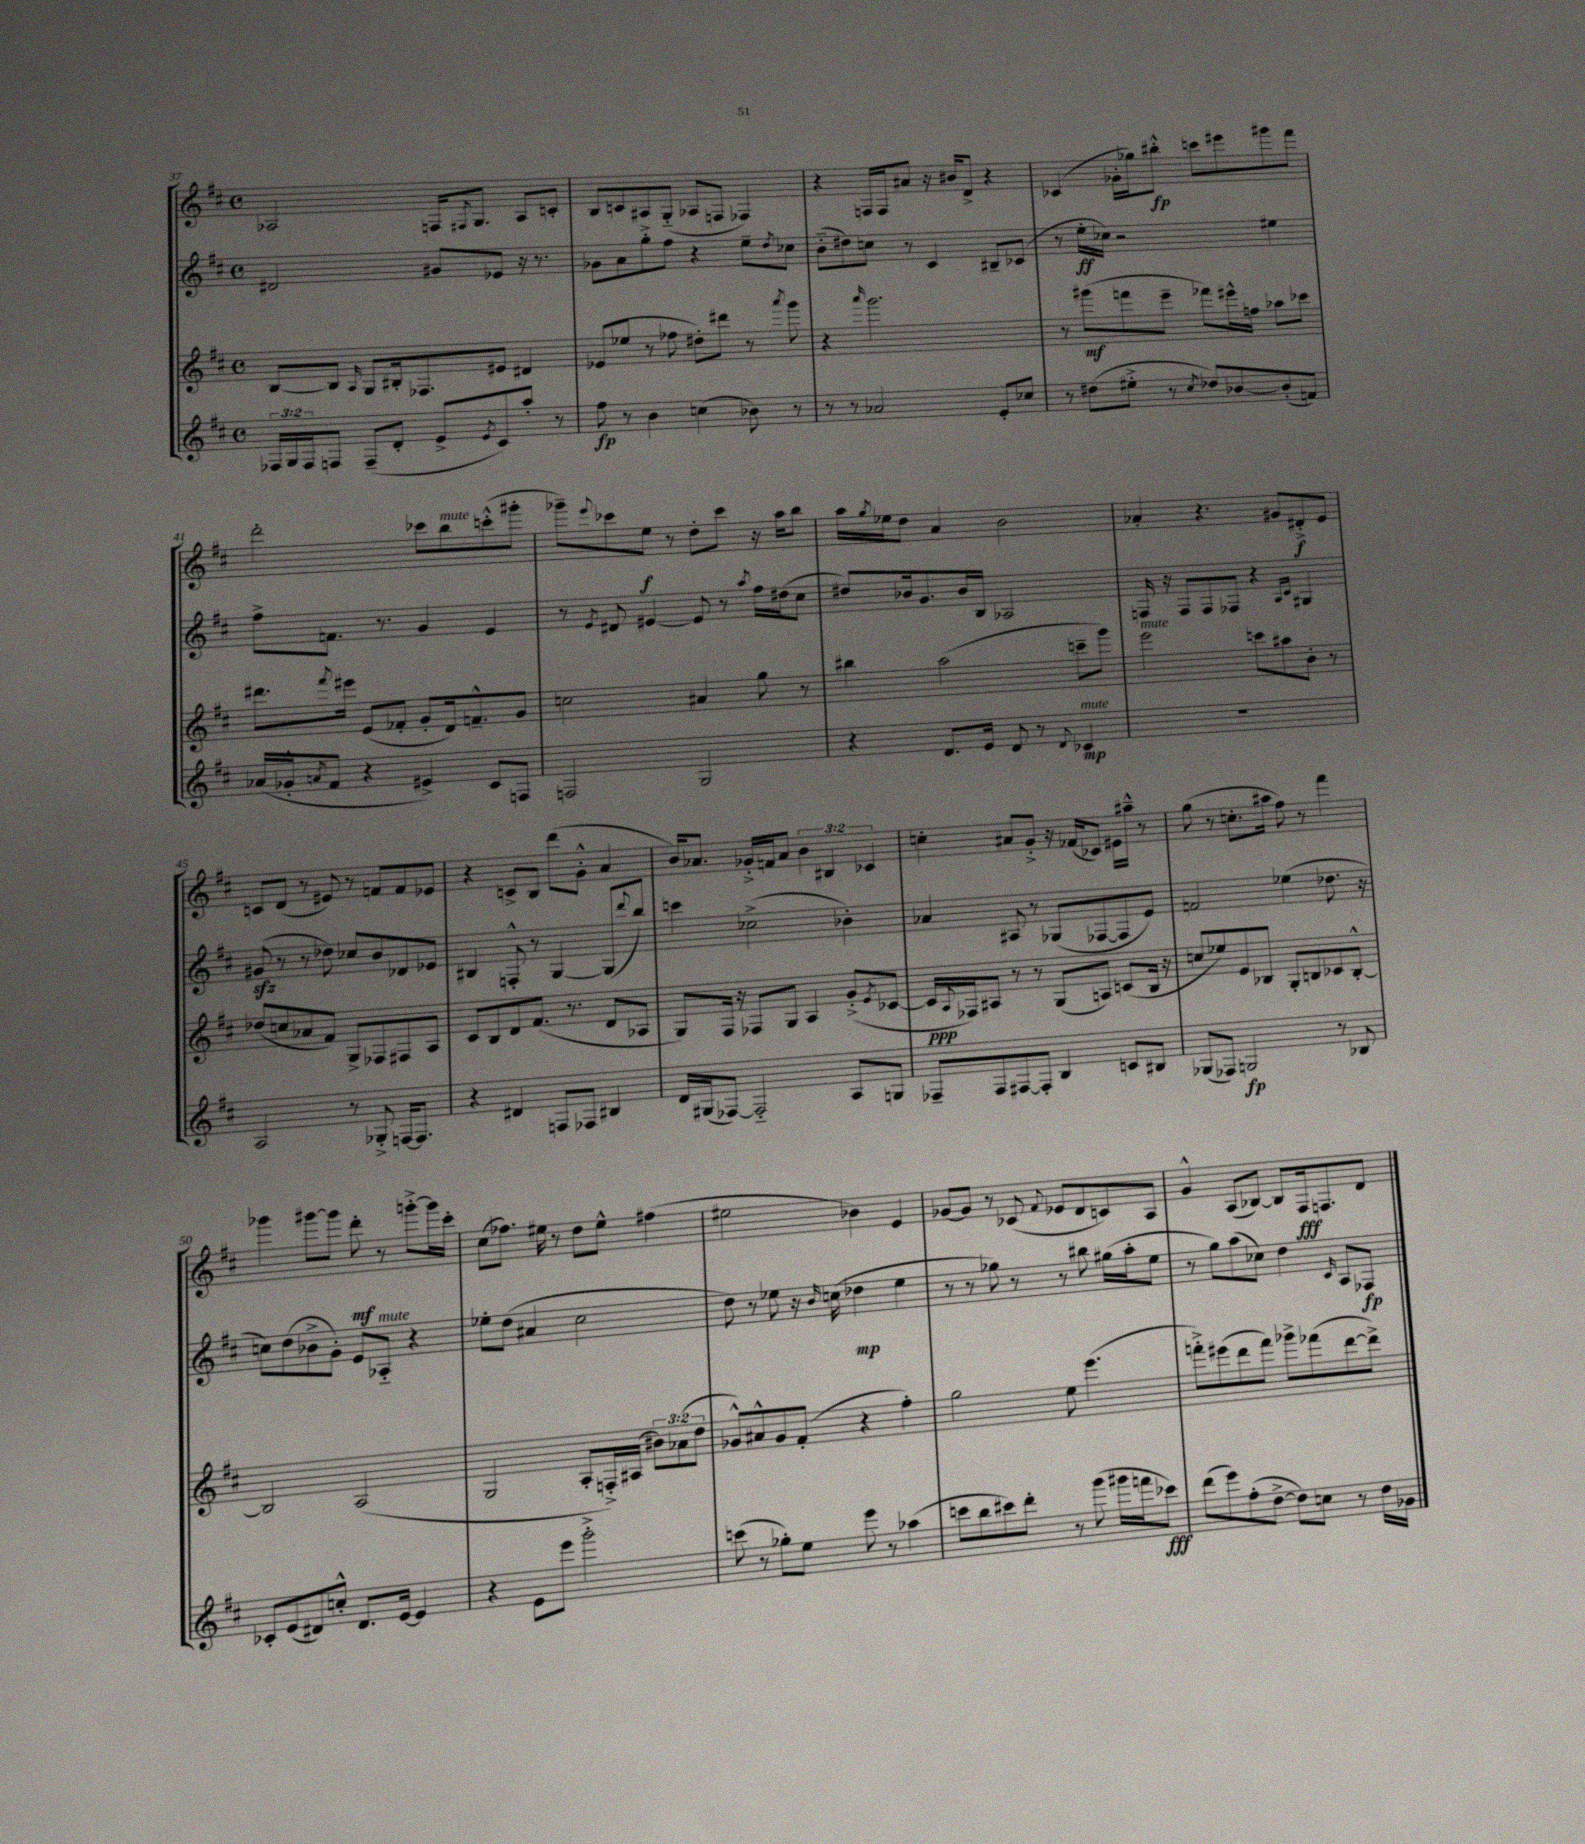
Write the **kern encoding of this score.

**kern	**kern	**kern	**kern
*staff4	*staff3	*staff2	*staff1
*clefG2	*clefG2	*clefG2	*clefG2
*k[f#c#]	*k[f#c#]	*k[f#c#]	*k[f#c#]
*M4/4	*M4/4	*M4/4	*M4/4
*met(c)	*met(c)	*met(c)	*met(c)
24F-	[8B	2d#	2A-
24G	.	.	.
24F-	.	.	.
8F	8B]	.	.
.	16qqA	.	.
(8F~	8G	.	.
8d'	16B#'	.	.
.	8.F-	.	.
8e^	.	8g#	16F
.	.	.	8qF#
.	.	.	8.G
8qe	.	.	.
8c#)	8e#	8e-	.
8aa'	4d#	16r	8A-
.	.	8.r	.
8r	.	.	8c'
=	=	=	=
8ff#	(8e-	8g-	8B
8r	8ee-	8a	8c
4b	8r	8gg'^	8A#
.	8ff-	8ff#	(8G'~
(4cc	8dd#')	4r	8A-
.	8ddd#	.	8F
8b-)	8r	8ee~	4F-)
.	8qaaa	8qdd	.
8r	8ggg	8cc-	.
=	=	=	=
8r	4r	(8b'~	4r
8r	.	8dd#)	.
.	16qqaaa	.	.
2a-	2.ggg	8cc	16F
.	.	.	16F
.	.	8r	8a#
.	.	4c#	16r
.	.	.	16b#
.	.	.	8d^
8e'	.	8B#~	4r
8cc-	.	(8c-	.
=	=	=	=
8r	8r	8r	(4c-
(8dd#	(8ggg#	16ee'	.
.	.	16cc-)	.
8ee#'^	8fff	2r	16g-'
.	.	.	16gg-)
8r	8eee~	.	8bb#'^^
8qcc#	.	.	.
8dd-)	8fff-)	.	8ccc
[8b-	16eee#^^	.	8eee#
.	16ff	.	.
(8b-']	8aa-	4ee#	8ggg#
8f)	8ccc-	.	8fff#
=	=	=	=
(16a-	8.ddd#	8ff#^	2ddd'
16g-'^^	.	.	.
8qa	.	.	.
8f#	.	8.f	.
.	8qfff#	.	.
.	16eee#	.	.
4r	(8e	.	.
.	.	8.r	.
.	8f-'	.	.
4e#^)	8g'	4g	8ccc-
.	16d)	.	8bb
.	8.f~^^	.	.
8c#	.	4e	(8ccc'^^
8F	8g	.	8ggg#'
=	=	=	=
2F	2cc	8r	8ggg-~)
.	.	8qe	8qqeee
.	.	8d#	8ccc-
.	.	[4e#	8ee
.	.	.	8r
2G	4a#	8e#]	8dd'
.	.	8r	8ccc-
.	.	8qaa	.
.	8gg	16ff#	16r
.	.	(16dd#	16aa
.	8r	8cc#	8bb
=	=	=	=
4r	4bb#	8dd#)	16aa
.	.	.	8qgg
.	.	.	16ee-
.	.	16b-	8dd
.	.	8.g	.
8.d	(2aa	.	4a
.	.	16b-	.
16e	.	16B	.
8d	.	2A-	2b
8r	.	.	.
8qqd	.	.	.
4c-	8ccc~	.	.
.	8ggg)	.	.
=	=	=	=
1r	2eee	16F	4a-'
.	.	16r	.
.	.	8F	.
.	.	8F	4.r
.	.	8F-	.
.	8ccc	4r	.
.	8aa#	.	8g#
.	.	16qqA	.
.	.	16qqc#	.
.	8b'	4G#	8d#'^
.	8r	.	8e
=	=	=	=
2A	(8dd-	(8g#	8c
.	8cc	8r	(8d
.	8a-	8r	8r
.	8f#)	8dd-)	8e#)
8r	8G^	8cc-	8r
8G-'^	8F-	8b	8f
[16F	8F#	8d-	8f
8.F]	.	.	.
.	8A	8e-	8e-
=	=	=	=
4r	8c#	4B#	4r
.	8B	.	.
4d#	8d	8F'^^	8c^
.	(8.f#	8r	8B
8F	.	[4G	(8ddd
.	8.r	.	.
8F-	.	.	8g'^^
4B#	8d	(8G]	4a
.	.	8qqddd	.
.	8A-	8bb)	.
=	=	=	=
16d	8G)	4ccc	16b)
(16G#	.	.	8.a-
[8F-)	16F#	.	.
.	16r	.	.
2F-'~]	8F-	(2cc-^	16g-'^
.	.	.	16f
.	8G	.	8a-
.	4A	.	6b
.	.	.	6B#
8A	(8g'^	4b-')	.
.	.	.	6c-
.	8qe	.	.
8G	[8c-	.	.
=	=	=	=
8F-~	16c-]	4a-	4cc'
.	8qqA	.	.
.	16F-)	.	.
8F-	8A#	.	.
[8F#	8r	8A#	8a#
8F#']	8r	8r	8g'^
4B	(8G	(8G-	16r
.	.	.	(16f-
.	8A)	[8F-	8c-)
8c	(8c	8F-]	16e#
.	.	.	16aa#~^^
8B#	16B	8e)	8r
.	16r	.	.
=	=	=	=
(8G-	8cc	2f	(8gg
8F-)	8ee-)	.	8r
2G	8e	.	8.cc'
.	8B-	.	.
.	.	.	16aa#
.	8G'	(4ee-	8ff#)
.	8B	.	8r
8r	8c-	8.dd-	4fff#
8B-	[8B'^^	.	.
.	.	16r	.
=	=	=	=
8c-'	2B]	8cc)	4ggg-
(8e	.	(8dd	.
8d#)	.	8b-^	[8ggg#
8cc'^^	.	8g')	8ggg#]
8.d#	(2A	8e	8ddd'
.	.	8A-'~	8r
[16e	.	.	.
4e]	.	4r	[8ggg'^
.	.	.	16ggg]
.	.	.	16ccc#'
=	=	=	=
4r	2G	8ee-'	(8cc#
.	.	(8dd	8.ff-)
8e	.	4a#	.
.	.	.	16ee#
8eee	.	.	8r
2ggg'^	8A'	2cc#	8dd
.	16F'^)	.	8ee#^^
.	(16A#	.	.
.	12b#)	.	(4ff#
.	(12a-	.	.
.	12dd	.	.
=	=	=	=
(8ccc	8g-^^)	8dd)	2ee#
8r	8a#^^	8r	.
8gg-')	8g-	8ee-	.
8ee	(8f#'	16r	.
.	.	16qqb	.
.	.	(16cc	.
8eee	4r	4dd-	4b-)
8r	.	.	.
(4aa-	4ff#')	4ee-	4e
=	=	=	=
8ccc	2gg	8r	[8g-
8bb	.	8r	8g-]
8ccc#)	.	8gg-)	8r
8ddd'	.	8r	(8c-
.	.	.	8qqf#
8r	8ee	8r	8e-
(8ggg	(4.eee	8bb#	8d
16ggg#	.	(16gg#	8c)
16fff	.	16aa'	.
8ccc-)	.	8ee	8A
=	=	=	=
(8ddd	8fff'^)	8r	4g^^
8eee)	(8eee#	8gg)	.
(8ff#'	8ddd	(8aa	(8A
[8dd^	8fff)	8cc-)	[8B-)
8dd])	8ggg-^	4dd	8B-]
8cc	(8fff-	.	16F#
.	.	.	8.F
.	.	16qqc#	.
8r	[8ddd	8A	.
16dd	8ddd^])	8F-	8d
16g-	.	.	.
==	==	==	==
*-	*-	*-	*-
